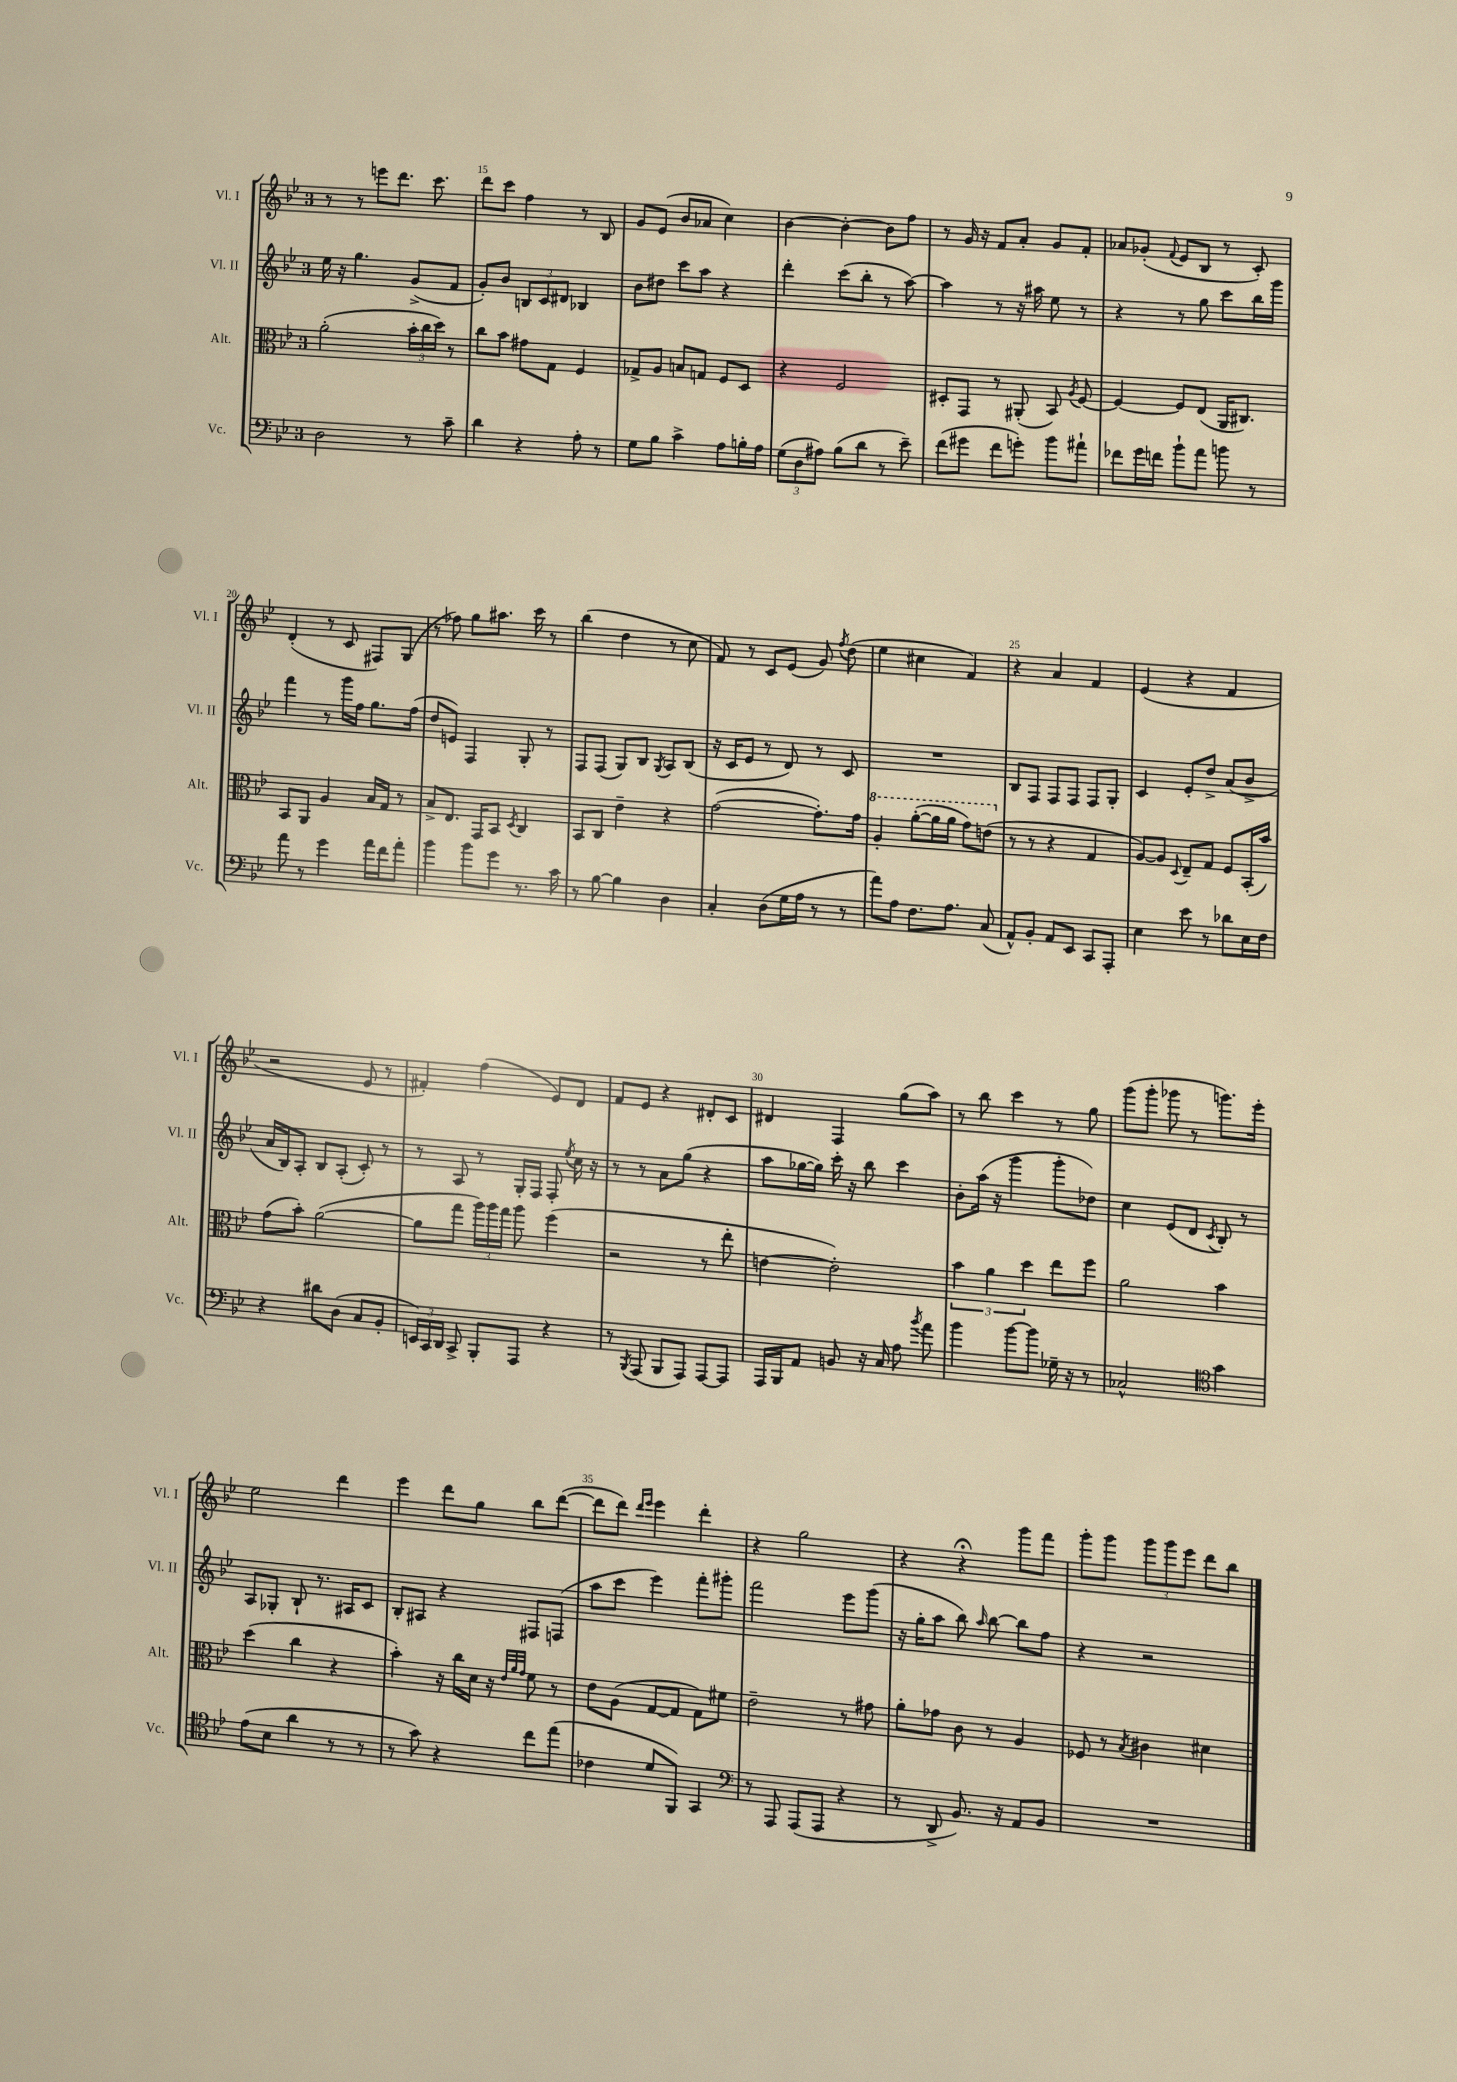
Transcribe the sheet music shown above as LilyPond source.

<<
\new StaffGroup <<
\new Staff = "s0" \with { instrumentName = "Vl. I" shortInstrumentName = "Vl. I" } {
    \clef treble \key bes \major \once \override Staff.TimeSignature.style = #'single-digit \time 3/4
    \autoBeamOff r8 r8 e'''8[ d'''8.] c'''8. |
    d'''8[ c'''8] f''4 r8 bes8 |
    g'8[ ees'8]( bes'8[ aes'8] c''4) |
    bes'4~ bes'4~-. bes'8[ f''8] |
    r8 g'16 r16 f'8[ a'8]-. g'8[ f'8]-. |
    aes'8[ ges'8]-.( \appoggiatura { f'8 } ees'8[ bes8] r8 c'8-.) |
    d'4-.( r8 c'8 fis8[) g8]( |
    r8 fes''8) g''8[ ais''8.] c'''16 r8 |
    bes''4( d''4 r8 c''8 |
    f'8) r8 c'8[ ees'8]( g'8) \acciaccatura { f''8 } d''8( |
    ees''4 cis''4 f'4) |
    r4 a'4 f'4 |
    ees'4( r4 f'4 |
    r2 ees'8 r8 |
    fis'4-.) f''4( ees'8[) d'8] |
    f'8[ ees'8] r4 dis'8[-. c'8] |
    dis'4 f4 g''8[( a''8]) |
    r8 bes''8 c'''4 r8 g''8 |
    g'''8[( g'''8]-. ges'''8 r8 g'''8.[) ees'''16]-. |
    ees''2 d'''4 |
    ees'''4 d'''8[ g''8] bes''8[ d'''8]~( |
    d'''8[ d'''8]) \grace { d'''16[ ees'''16] } ees'''4 d'''4-. |
    r4 g''2 |
    r4 r4\fermata g'''8[ f'''8] |
    g'''8[-. g'''8] \tuplet 3/2 { g'''8[ g'''8 ees'''8] } d'''8[ bes''8] \bar "|." |
}
\new Staff = "s1" \with { instrumentName = "Vl. II" shortInstrumentName = "Vl. II" } {
    \clef treble \key bes \major \once \override Staff.TimeSignature.style = #'single-digit \time 3/4
    \autoBeamOff ees''16 r16 g''4. g'8[->( f'8] |
    g'8[-.) bes'8] \tuplet 3/2 { b8[ c'8 dis'8] } bes4 |
    bes'8[ dis''8] c'''8[ a''8] r4 |
    d'''4-. c'''8[( bes''8]-. r8 a''8~) |
    a''4 r8 r16 ais''16 ees''8 r8 |
    r4 r8 g''8 c'''8[ bes''16 g'''16] |
    f'''4 r8 g'''16[ f''16] g''8.[ f''16]( |
    d''8[ e'8]) f4 g8-. r8 |
    f8[ f8]( g8[) bes8] \acciaccatura { g8 } a8[ bes8]( |
    r16 c'16[ ees'8] r8 d'8) r8 c'8 |
    R2. |
    bes8[ f8] f8[ f8] f8[ g8]-. |
    c'4 ees'8[-. d''8]-> a'8[( bes'8]-> |
    a'16[ bes16) a8]-. bes8[ a8]-.( c'8-.) r8 |
    r8 a8 r8 g16[-. f16] f8-. \acciaccatura { ees''8 } c''16 r16 |
    r8 r8 a'8[ g''8]( r4 |
    a''8[ ges''16~ ges''16]) c'''16-. r16 bes''8 c'''4 |
    bes'8[-. a''16]( r16 g'''4 g'''8[-. des''8]) |
    c''4 ees'8[( d'8] \acciaccatura { c'8 } bes8-.) r8 |
    a8[ ges8]-. bes8-! r8. ais16[ c'8] |
    bes8[-. ais8] r4 fis8[ f8]( |
    a''8[ c'''8] ees'''4) f'''8[-. gis'''8]-. |
    f'''2 ees'''8[ g'''8]( |
    r16 g''16[-. a''8] bes''8) \grace { a''16 } bes''8~ bes''8[ f''8] |
    r4 r2 \bar "|." |
}
\new Staff = "s2" \with { instrumentName = "Alt." shortInstrumentName = "Alt." } {
    \clef alto \key bes \major \once \override Staff.TimeSignature.style = #'single-digit \time 3/4
    \autoBeamOff a'2-.( \tuplet 3/2 { bes'16[-. c''16 d''16]) } r8 |
    c''8[ bes'8] gis'8[ g8] f4 |
    ges8[-> a8] b8[ g8] f8[ d8] |
    r4 f2 |
    dis8[-. g,8] r8 ais,8-.( bes,8) \acciaccatura { a8 } f8~ |
    f4~ f8[ ees8]( a,16[ cis8.]) |
    bes,8[ a,8] a4 bes16[ g16] r8 |
    bes8[-> ees8.] g,16[ bes,8] \acciaccatura { d8 } c4 |
    bes,8[ c8] ees'4-- r4 |
    g'2~( g'8.[-.) g'16] |
    \ottava #1 a'4-. a''8[~-.( a''16 a''16] g''8[) e''8]( \ottava #0 |
    r8 r8 r4 g4 |
    a8[~) a8] \appoggiatura { d8 } ees8[-- g8] f8[ bes,16-.( bes'16]) |
    g'8[( bes'8]-.) a'2~( |
    a'8[ g''8] \tuplet 3/2 { a''16[) a''16 g''16] } a''8 f''4( |
    r2 r8 ees''8-. |
    e'4~ e'2-.) |
    \tuplet 3/2 { bes'4 a'4 d''4 } ees''8[ f''8] |
    a'2 bes'4 |
    d''4( c''4 r4 |
    bes'4-.) r16 c''16[ d'16] r16 \grace { ees'32[ a'32 g'32] } f'8 r8 |
    ees'8[ a8]( g8[~ g8] g8[) fis'8] |
    ees'2-- r8 gis'8 |
    a'8[-. ges'8] c'8 r8 a4 |
    fes8 r8 \acciaccatura { bes8 } cis'4 dis'4 \bar "|." |
}
\new Staff = "s3" \with { instrumentName = "Vc." shortInstrumentName = "Vc." } {
    \clef bass \key bes \major \once \override Staff.TimeSignature.style = #'single-digit \time 3/4
    \autoBeamOff d2 r8 c'8-- |
    d'4 r4 a8-. r8 |
    g8[ bes8] c'4-> a8[ b16-. a16] |
    \tuplet 3/2 { g8[( d8 ais8]) } bes8[( d'8] r8 ees'8--) |
    f'8[( gis'8] f'8[ g'8]-.) bes'8[ ais'8]-! |
    fes'8[ g'16 f'16] bes'8[-! a'8] b'8 r8 |
    a'8 r8 g'4 a'16[ f'16 a'8]-. |
    bes'4 bes'8[ g'8] r8. c'16 |
    r8 bes8~ bes4 d4 |
    c4-. d8[( g16 a16] r8 r8 |
    a'8[) a8] f8.[ a8.] c8( |
    a,8[-^) bes,8]-. a,8[ ees,8] c,8[ a,,8]-. |
    ees4 ees'8 r8 des'8[ ees16 f16] |
    r4 dis'8[ d8]( c8[ bes,8]-. |
    \tuplet 3/2 { e,16[) c,16 d,16] } c,8-> bes,,8[-. a,,8] r4 |
    r8 \acciaccatura { bes,,8 } a,,8( bes,,8[ a,,8]) a,,8[~ a,,8] |
    a,,16[ bes,,16 a,8] b,8 r16 c16 a8 \acciaccatura { bes'8 } a'8 |
    bes'4 bes'8[~ bes'8] ges16-- r16 r8 |
    ces2-^ \clef tenor g'4 |
    ees'8[( bes8] a'4 r8 r8 |
    r8 g'8) r4 c''8[ ees''8]( |
    ces'4 d'8[ f,8]) g,4 |
    \clef bass r8 a,,8 a,,8[( a,,8] r4 |
    r8 d,8-> bes,8.) r16 a,8[ bes,8] |
    R2. \bar "|." |
}
>>
>>
\layout { \context { \Score currentBarNumber = #14 \override BarNumber.break-visibility = ##(#f #t #t) barNumberVisibility = #(every-nth-bar-number-visible 5) } }
